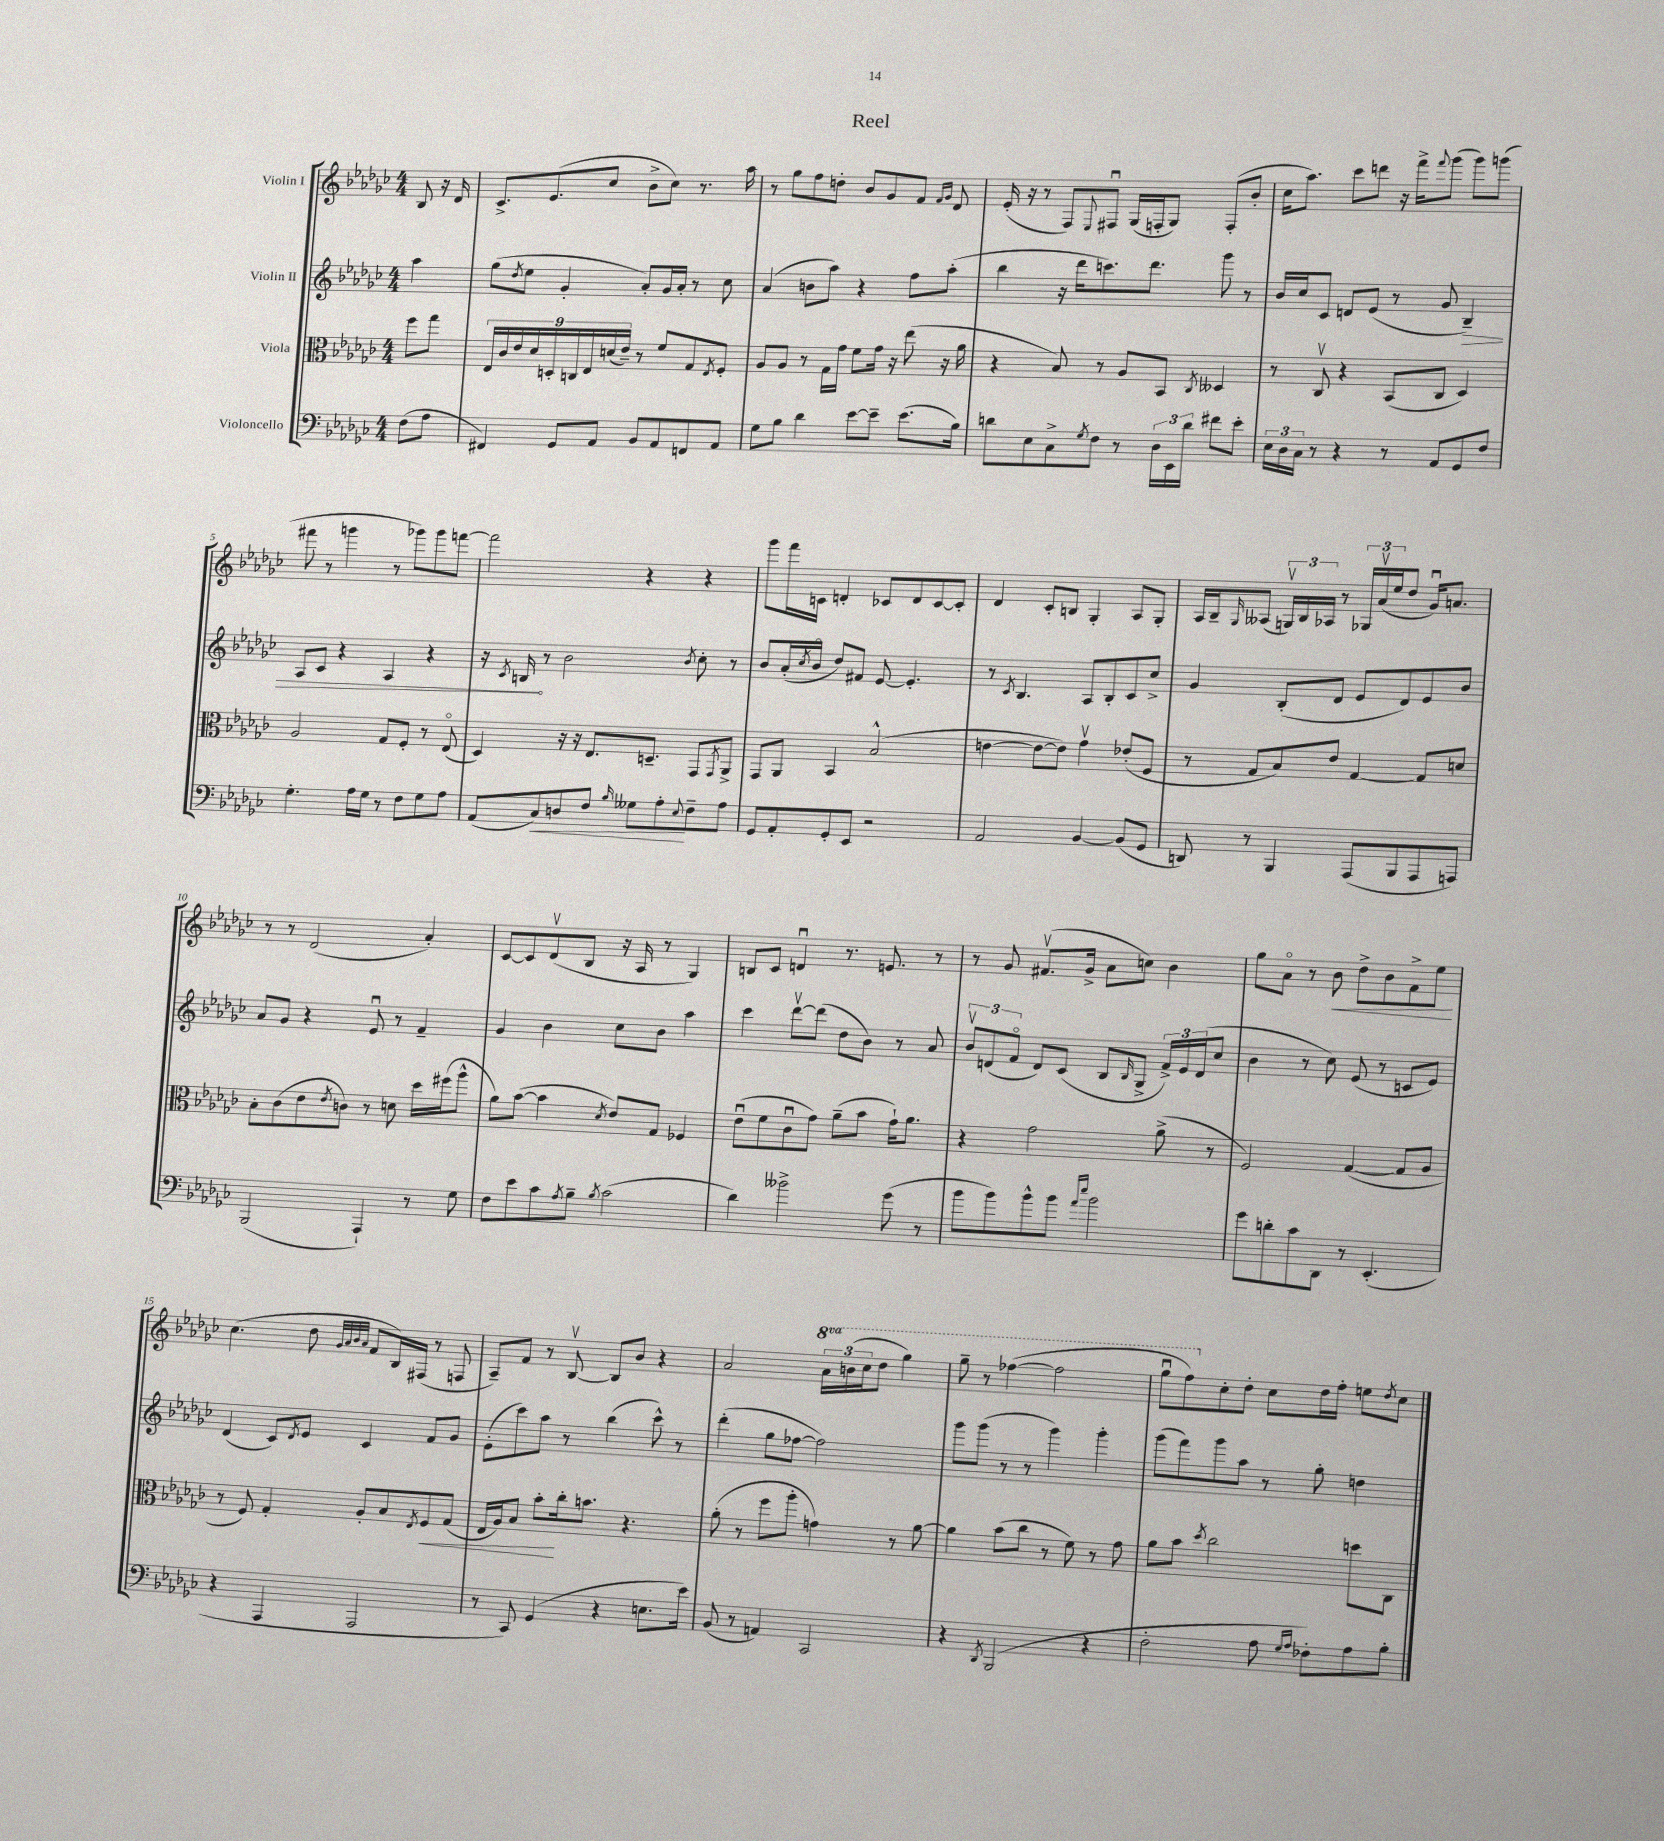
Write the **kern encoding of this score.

**kern	**kern	**kern	**kern
*staff4	*staff3	*staff2	*staff1
*clefF4	*clefC3	*clefG2	*clefG2
*k[b-e-a-d-g-c-]	*k[b-e-a-d-g-c-]	*k[b-e-a-d-g-c-]	*k[b-e-a-d-g-c-]
*M4/4	*M4/4	*M4/4	*M4/4
(8F\L	8ff\L	4aa-\	8B-/
8A-\J	8gg-\J	.	16r
.	.	.	16d-/
=	=	=	=
4FF#/)	18E-/LL	(8gg-\L	8.c-^/L
.	18c-/	.	.
.	18e-/	.	.
.	.	8qdd-/	.
.	.	8ee-\J	.
.	18d-/	.	.
.	.	.	(8.e-/
.	18D'/	.	.
8GG-/L	.	4g-'/	.
.	18C/	.	.
.	18E-/	.	.
8AA-/J	.	.	8cc-/J
.	(18d/	.	.
.	18e-~/JJ)	.	.
8BB-/L	8r	8a-'/L)	8b-^\L
8AA-/	8f/L	16g-/L	8cc-\J)
.	.	16a-'/JJ	.
8FF/	8G-/	8r	8.r
.	8qE-/	.	.
8AA-/J	8F'/J	8cc-\	.
.	.	.	16aa-\
=	=	=	=
8G-\L	8A-/L	(4a-/	8r
8B-\J	8A-/J	.	8gg-\L
4d-\	8r	8b\L	8ff\
.	16G-\LL	8aa-\J)	8dd'\J
.	16g-\JJ	.	.
[8e-\L	8f\L	4r	8b-/L
8e-~\]J	16g-\Jk	.	8g-/
.	16r	.	.
(8.e-\L	(8ee-\	8ff\L	8f/J
.	.	.	16qqf/LL
.	.	.	16qqg-/JJ
.	16r	(8aa-'\J	8d-/
16B-\Jk)	16a-\	.	.
=	=	=	=
8d\L	4r	4bb-\	(16e-'/
.	.	.	16r
8E-\	.	.	8r
8C-^\	8B-/)	16r	8F/L)
.	.	16ddd-\LK	.
8qG-/	.	.	8qqE-/
8F\J	8r	8.ccc\)	8F#u/J
8r	8A-/L	.	(16G-/LL
.	.	8.ddd-\J	16F'/J
24D-\LL	8BB-/J	.	8G-/J)
24EE-\	.	.	.
24d\JJ	.	.	.
.	8qC-/	.	.
8f#\L	4D--/	8ggg-\	(8F'/L
8e-'\J	.	8r	8b-'/J
=	=	=	=
24E-\LL	8r	16b-/LL	16cc-\LK
24D-\	.	.	.
.	.	16cc-/J	8.aa-\J)
24C-\JJ	.	.	.
8r	8C-v/	8c-/J	.
4r	4r	8d/L	8ccc-\L
.	.	(8e-/J	8ddd\J
8r	(8BB-/L	8r	16r
.	.	.	16fff^\LK
.	.	.	8qqfff/
8AA-/L	8C-/J	8g-/	(8ggg-\J
8GG-/	4D-/)	4B-~/)	8ggg-\L)
8F/J	.	.	(8ggg\J
=	=	=	=
4.G-'\	2A-/	8A-/L	8fff#\
.	.	8c-/J	8r
.	.	4r	4ggg\
16A-\LL	.	.	.
16G-\JJ	.	.	.
8r	8G-/L	4A-/	8r
8F\L	8F'/J	.	8ggg-\L)
8G-\	8r	4r	8ggg-\
8A-\J	(8E-o/	.	[8fff\J
=	=	=	=
(8AA-/L	4D-/)	16r	2fff\]
.	.	8qc-/	.
.	.	16B/	.
8C-/)	.	8r	.
8D/	16r	2b-\	.
.	16r	.	.
8F/J	8.E-/L	.	.
16qqB-/	.	.	.
8G--\L	.	.	4r
.	8.D~/J	.	.
8A-'\	.	.	.
8qqE-/	.	8qb-/	.
8F~\	8GG-/L	8cc-'\	4r
.	8qGG-/	.	.
8A-\J	8AA-^/J	8r	.
=	=	=	=
8GG-/L	8GG-/L	8b-/L	8ggg-\L
8AA-'/	8AA-/J	(16a-'/L	16fff\L
.	.	8qcc-/	.
.	.	16b-o/JJ	16c\JJ
8GG-'/	4BB-/	8dd-/L)	4d'/
8EE-/J	.	8f#/J	.
2r	(2B-^^/	[8e-/	8c-/L
.	.	4.e-'/]	8d/
.	.	.	[8c-/
.	.	.	8c-'/]J
=	=	=	=
2AA-/	[4e\	8r	4d-/
.	.	8qc-/	.
.	.	4.B-/	.
.	8e\_L	.	8c-'/L
.	8e\]J)	.	8B/J
[4BB-/	4g-v\	8A-/L	4G-'/
.	.	8B-'/	.
(8BB-/]L	(8e-'/L	8c-/	8A-/L
8GG-/J	8F/J	8cc-^/J	8G-'/J
=	=	=	=
8DD/)	8r	4g-/	16A-/LL
.	.	.	16B-~/J
.	.	.	16qqG-/
8r	8G-/L	.	(8A--/J
4BBB-/	8B-/)	(8B-'/L	24Gv/LL)
.	.	.	24B-/
.	.	.	24A-/JJ
.	8e-/J	8d-/J	8r
(8AAA-/L	[4G-/	8e-/L	24G-/LL
.	.	.	(24a-v/
.	.	.	24ee-/J
8BBB-/	.	8d-/)	8dd-/J
8AAA-/	8G-/]L	8e-/	16g-u/LK)
.	.	.	8.a/J
8AAA/J)	8d/J	8b-/J	.
=	=	=	=
(2BBB-/	8B-'\L	8a-/L	8r
.	(8c-\	8g-/J	8r
.	8e-\	4r	(2d-/
.	8qe-/	.	.
.	8c\J)	.	.
4AAA-`/)	8r	8e-u/	.
.	8d\	8r	.
8r	16dd-\LL	4f~/	4a-'/)
.	(16ff#\J	.	.
8G-\	8aa-^^\J	.	.
=	=	=	=
8F\L	8a-\L)	4g-/	[8c-/L
8e-\	([8b-\J	.	8c-/]
8c-\	4b-\]	4b-\	(8d-v/
8qA-/	.	.	.
8B-~\J	.	.	8B-/J
8qB-/	8qd-/	.	.
(2c-\	8e-/L)	8cc-\L	16r
.	.	.	16A-/
.	8G-/J	8b-\J	8r
.	4F-/	4aa-\	4G-/)
=	=	=	=
4d-\)	(8e-u\L	4ccc-\	8B/L
.	8f\	.	8c-/J
2b--^\	8c-u\	[8ddd-v\L	4du/
.	8g-\J)	(8ddd-\]J	.
.	(8a-~\L	8dd-\L	8.r
.	8b-\J	8b-\J)	.
.	.	.	8.e/
(8g-\	16g-`\LK)	8r	.
.	8.a-\J	.	.
8r	.	8a-/	8r
=	=	=	=
8b-\L	4r	12b-v/L	8r
.	.	(12d/	.
8b-\)	.	.	8g-/
.	.	12fo/J	.
8b-^^\	2g-\	8d/L)	(8.f#v/L
8b-\J	.	(8c-/J	.
.	.	.	16g-^/Jk
16qqa-/LL	.	.	.
16qqee-/JJ	.	.	.
2b-\	.	8B-/L	8a-\L
.	.	16qqB-/	.
.	.	8G-^/J	8cc\J)
.	(8a-^\	24f^/LL)	4b-\
.	.	24e-/	.
.	.	(24d/J	.
.	8r	8cc-/J	.
=	=	=	=
8g-\L	2F/)	4b-\	8gg-\L
8d'\	.	.	8a-o\J
8c-\	.	8r	8r
8DD-\J	.	8cc-\)	8b-\
8r	([4G-/	(8e-/	8dd-^\L
(4.EE-'/	.	8r	8b-\
.	8G-/]L	8c/L	8f^\
.	8A-/J	8e-/J)	8ee-\J
=	=	=	=
4r	8r	(4d-/	(4.cc-\
.	8F/)	.	.
4AAA-/	4G-'/	8c-/L)	.
.	.	8qd-/	.
.	.	8e-/J	8dd-\
.	.	.	32qqg-/LLL
.	.	.	32qqa-/
.	.	.	32qqb-/
.	.	.	32qqa-/JJJ
2AAA-/	8A-'/L	4c-/	8f/L
.	8B-/	.	16B-/L)
.	.	.	(16F#/JJ
.	8qE-/	.	.
.	8F/	8f/L	8r
.	(8G-/J	8g-/J	8F/
=	=	=	=
8r	16E-/LL	(8e-'\L	8A-~/L)
.	16A-/J)	.	.
8CC-/)	8B-/J	8ccc-\)	8f/J
(4GG-/	8b-'\L	8aa-\J	8r
.	16cc-'\k	8r	[8B-v/
.	8.b\J	.	.
4r	.	(4bb-\	8B-/]L
.	4.r	.	8b-/J
8.E\L	.	8ccc-^^\)	4r
.	.	8r	.
16e-\Jk)	.	.	.
=	=	=	=
(8BB-/	(8a-'\	(4ddd-'\	2a-/
8r	8r	.	.
4AA/)	8ff\L	8gg-\L	.
.	8aa-'\J	[8ff-\J	.
2CC-/	4g\)	2ff-\])	24aa-\LL
.	.	.	(24bb\
.	.	.	24ccc-\J
.	.	.	8ddd-\J
.	8r	.	4ggg-\)
.	[8a-\	.	.
=	=	=	=
4r	4a-\]	8ggg-\L	8ggg-~\
.	.	(8ggg-\J	8r
8qDD-/	.	.	.
(2BBB-/	(8b-\L	8r	([4fff-\
.	8cc-\J	8r	.
.	8r	4ggg-\)	2fff-\]
.	8f\)	.	.
4r	8r	4ggg-'\	.
.	8g-\	.	.
=	=	=	=
2F'\	8a-\L	(8ggg-\L	8ggg-u\L
.	8b-\J	8fff\)	8fff\)
.	8qdd-/	.	.
.	2cc-\	8ggg-\	8cc-'\
.	.	8aa-\J	8dd-'\J
8A-\	.	8r	8cc-\L
16qqG-/LL	.	.	.
16qqA-/JJ	.	.	.
8F-'\L)	.	8gg-'\	16dd-\L
.	.	.	16ff'\JJ
8A-\	8dd\L	4dd\	8ee\L
.	.	.	8qdd-/
8B-'\J	8C-\J	.	8cc-\J
==	==	==	==
*-	*-	*-	*-
